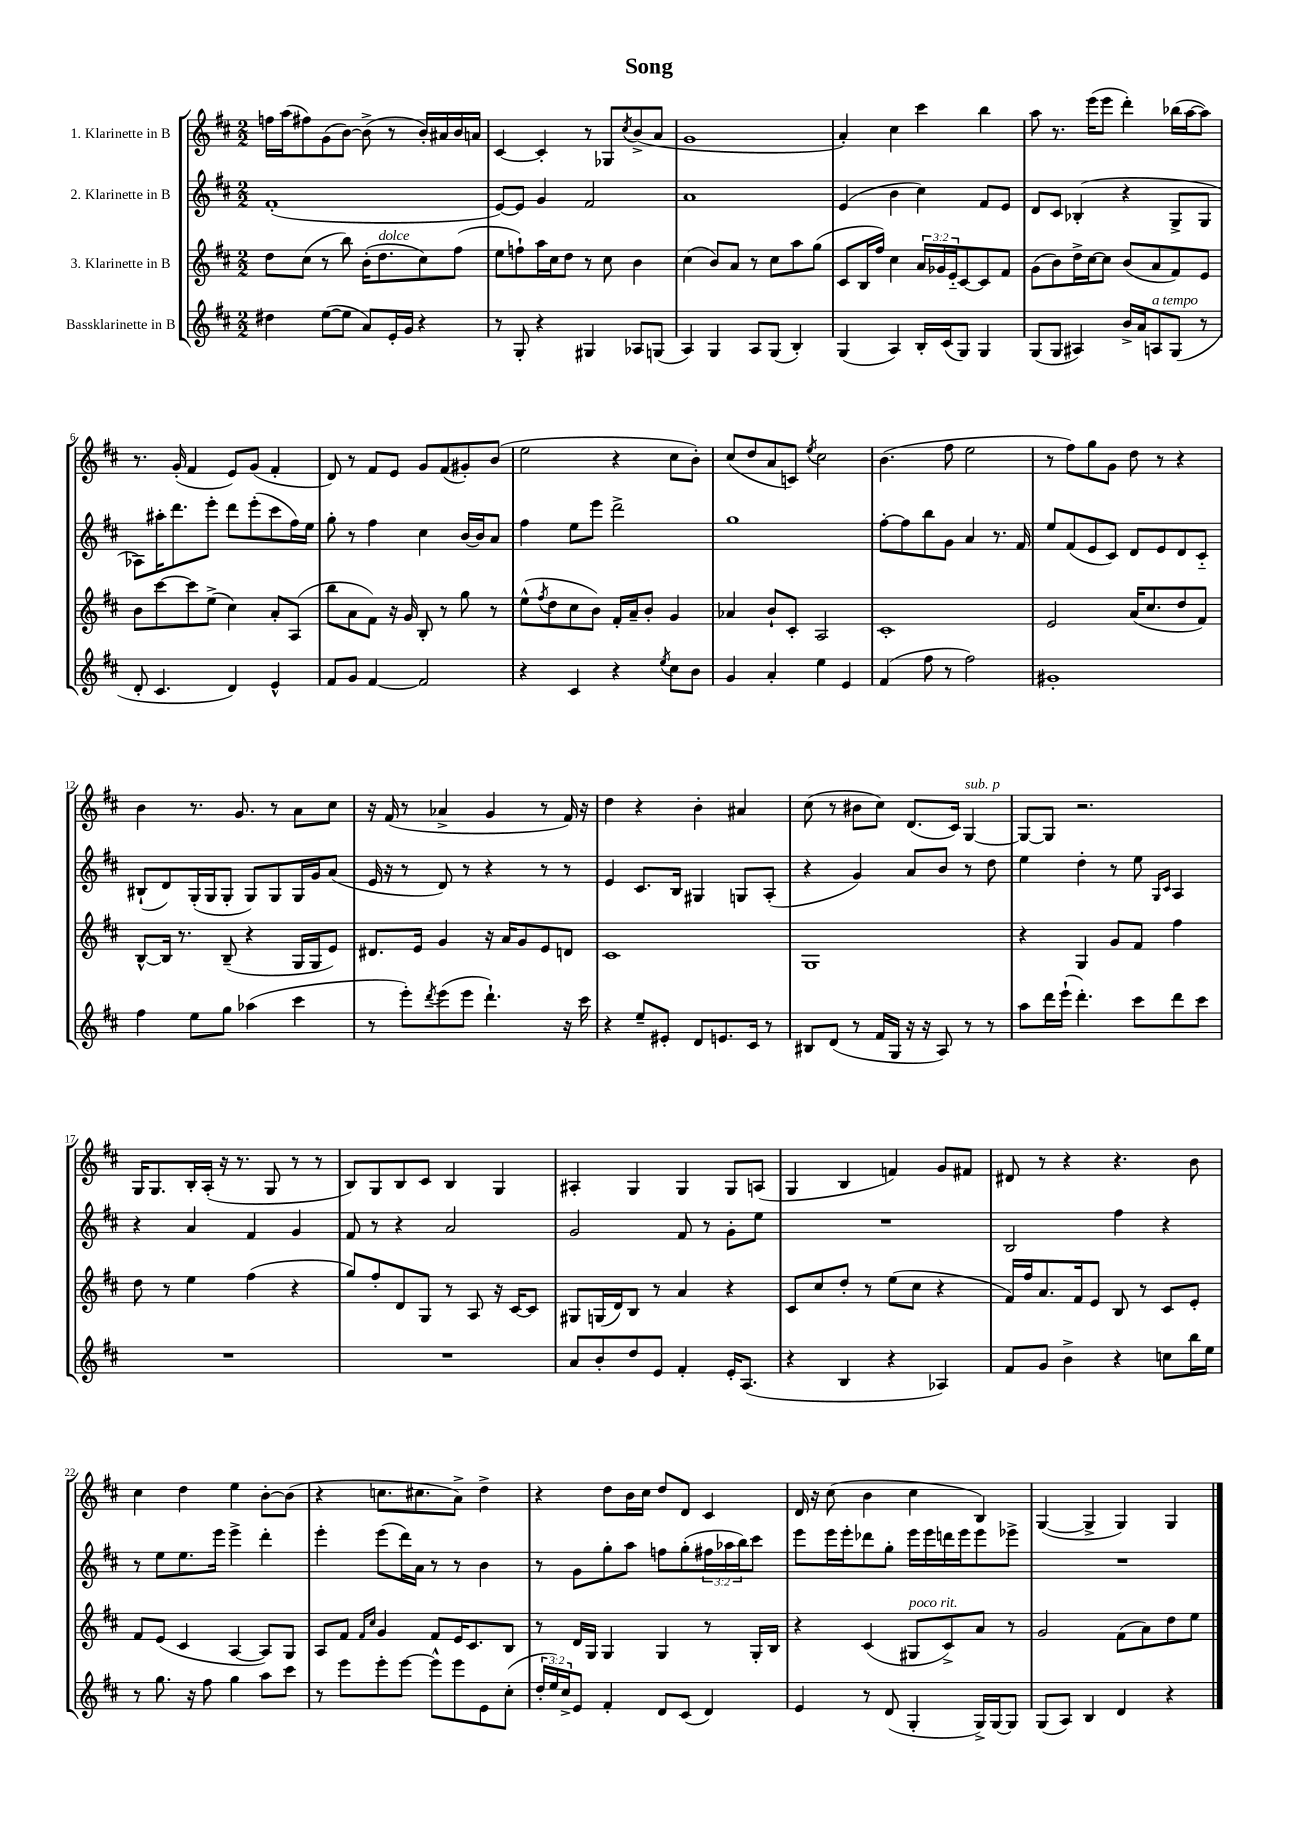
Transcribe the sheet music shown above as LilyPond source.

\header { title = "Song" }
<<
\new StaffGroup <<
\new Staff = "s0" \with { instrumentName = "1. Klarinette in B" } {
    \clef treble \key d \major \numericTimeSignature \time 2/2
    f''16 a''16( fis''8) g'8( b'8~) b'8->( r8 b'16-.) ais'16 b'16 a'16 |
    cis'4~ cis'4-. r8 ges8 \acciaccatura { cis''8 } b'8->( a'8 |
    g'1 |
    a'4-.) cis''4 cis'''4 b''4 |
    a''8 r8. e'''16( e'''8 d'''4-.) bes''16( a''16~ a''8) |
    r8. g'16-.( fis'4 e'8) g'8( fis'4-. |
    d'8) r8 fis'8 e'8 g'8 fis'8( gis'8-.) b'8( |
    e''2 r4 cis''8 b'8-.) |
    cis''8( d''8 a'8 c'8) \acciaccatura { e''8 } cis''2 |
    b'4.( fis''8 e''2 |
    r8 fis''8) g''8 g'8 d''8 r8 r4 |
    b'4 r8. g'8. r8 a'8 cis''8 |
    r16 fis'16( r8 aes'4-> g'4 r8 fis'16) r16 |
    d''4 r4 b'4-. ais'4 |
    cis''8( r8 bis'8 cis''8) d'8.( cis'16) g4~^\markup { \italic "sub. p" } |
    g8~ g8 r2. |
    g16 g8. b16-. a16-.( r16 r8. g8 r8 r8 |
    b8) g8 b8 cis'8 b4 g4 |
    ais4-. g4 g4 g8 a8( |
    g4 b4 f'4) g'8 fis'8 |
    dis'8 r8 r4 r4. b'8 |
    cis''4 d''4 e''4 b'8~-. b'8( |
    r4 c''8. cis''8. a'8->) d''4-> |
    r4 d''8 b'16 cis''16 d''8 d'8 cis'4 |
    d'16 r16 cis''8( b'4 cis''4 b4) |
    g4~( g4-> g4) g4 \bar "|." |
}
\new Staff = "s1" \with { instrumentName = "2. Klarinette in B" } {
    \clef treble \key d \major \numericTimeSignature \time 2/2 \override Staff.TupletNumber.text = #tuplet-number::calc-fraction-text
    fis'1-.( |
    e'8~) e'8 g'4 fis'2 |
    a'1 |
    e'4( b'4 cis''4) fis'8 e'8 |
    d'8 cis'8 bes4-.( r4 g8-> g8 |
    aes8) ais''16-. d'''8. e'''8-. d'''8 e'''8-.( cis'''8 fis''16) e''16 |
    g''8-. r8 fis''4 cis''4 b'16~ b'16 a'8 |
    fis''4 e''8 e'''8 d'''2-> |
    g''1 |
    fis''8~-. fis''8 b''8 g'8 a'4 r8. fis'16 |
    e''8 fis'8( e'8 cis'8) d'8 e'8 d'8 cis'8-_ |
    bis8-!( d'8) g16-.( g16 g8-. g8) g8 g16 g'16 a'8( |
    e'16 r16 r8 d'8) r8 r4 r8 r8 |
    e'4 cis'8. b16 gis4 g8 a8-.( |
    r4 g'4) a'8 b'8 r8 d''8 |
    e''4 d''4-. r8 e''8 \grace { g16 cis'16 } a4 |
    r4 a'4 fis'4 g'4 |
    fis'8 r8 r4 a'2 |
    g'2 fis'8 r8 g'8-. e''8 |
    R1 |
    b2 fis''4 r4 |
    r8 e''8 e''8. e'''16 e'''4-> d'''4-. |
    e'''4-. e'''8( d'''16) a'16 r8 r8 b'4 |
    r8 g'8 g''8-. a''8 f''8 g''8-.( \tuplet 3/2 { fis''16 aes''16 b''16) } cis'''8 |
    e'''8 e'''16 e'''16-. des'''8 g''8-. e'''16 e'''16 d'''16 e'''16 e'''8 ees'''8-> |
    R1 \bar "|." |
}
\new Staff = "s2" \with { instrumentName = "3. Klarinette in B" } {
    \clef treble \key d \major \numericTimeSignature \time 2/2 \override Staff.TupletNumber.text = #tuplet-number::calc-fraction-text
    d''8 cis''8( r8 b''8) b'16-.( d''8.^\markup { \italic "dolce" } cis''8) fis''8( |
    e''8 f''8-!) a''16 cis''16 d''8 r8 cis''8 b'4 |
    cis''4( b'8) a'8 r8 cis''8 a''8 g''8( |
    cis'8 b16 fis''16) cis''4 \tuplet 3/2 { a'16 ges'16 e'16-_ } cis'8~ cis'8 fis'8 |
    g'8( b'8) d''16-> cis''16~ cis''8 b'8( a'8 fis'8) e'8 |
    b'8 cis'''8~ cis'''8 e''8->( cis''4) a'8-. a8( |
    b''8 a'8 fis'8) r16 g'16 b8-. r8 g''8 r8 |
    e''8-^( \acciaccatura { fis''8 } d''8 cis''8 b'8) fis'16-. a'16-- b'8-. g'4 |
    aes'4 b'8-! cis'8-. a2 |
    cis'1-. |
    e'2 a'16( cis''8. d''8 fis'8) |
    b8~-^ b16 r8. b8--( r4 g16 g16 e'8) |
    dis'8. e'16 g'4 r16 a'16 g'8 e'8 d'8 |
    cis'1 |
    g1 |
    r4 g4 g'8 fis'8 fis''4 |
    d''8 r8 e''4 fis''4( r4 |
    g''8) fis''8-. d'8 g8 r8 a8 r16 cis'16~ cis'8 |
    gis8 g16( d'16) b8 r8 a'4 r4 |
    cis'8 cis''8 d''8-. r8 e''8( cis''8 r4 |
    fis'16) fis''16 a'8. fis'16 e'8 b8 r8 cis'8 e'8-. |
    fis'8 e'8( cis'4 a4~ a8) g8 |
    a8 fis'8 \grace { fis'16 cis''16 } g'4 fis'8 e'16 cis'8. b8 |
    r8 d'16 g16 g4 g4 r8 g16-. b16 |
    r4 cis'4( gis8^\markup { \italic "poco rit." } cis'8->) a'8 r8 |
    g'2 fis'8( a'8) d''8 e''8 \bar "|." |
}
\new Staff = "s3" \with { instrumentName = "Bassklarinette in B" } {
    \clef treble \key d \major \numericTimeSignature \time 2/2 \override Staff.TupletNumber.text = #tuplet-number::calc-fraction-text
    dis''4 e''8~( e''8 a'8) e'16-. g'16 r4 |
    r8 g8-. r4 gis4 aes8 g8( |
    a4) g4 a8 g8( b4-.) |
    g4( a4) b16-. cis'16( g8) g4 |
    g8( g8 ais4) b'16-> a'16 a8^\markup { \italic "a tempo" } g8( r8 |
    d'8-. cis'4. d'4) e'4-^ |
    fis'8 g'8 fis'4~ fis'2 |
    r4 cis'4 r4 \acciaccatura { e''8 } cis''8 b'8 |
    g'4 a'4-. e''4 e'4 |
    fis'4( fis''8 r8 fis''2) |
    gis'1-. |
    fis''4 e''8 g''8 aes''4( cis'''4 |
    r8 e'''8-.) \acciaccatura { d'''8 } e'''8( e'''8 d'''4.-!) r16 cis'''16 |
    r4 e''8-- eis'8-. d'8 e'8. cis'16 r8 |
    bis8 d'8( r8 fis'16 g16 r16 r16 a8) r8 r8 |
    a''8 d'''16 e'''16-!( d'''4.-.) cis'''8 d'''8 cis'''8 |
    R1 |
    R1 |
    a'8 b'8-. d''8 e'8 fis'4-. e'16-. a8.( |
    r4 b4 r4 aes4) |
    fis'8 g'8 b'4-> r4 c''8 b''16 e''16 |
    r8 g''8. r16 fis''8 g''4 a''8 cis'''8 |
    r8 e'''8 e'''8-. e'''8~ e'''8-^ e'''8 e'8 cis''8-.( |
    \tuplet 3/2 { d''16-. e''16) cis''16-> } e'8 fis'4-. d'8 cis'8( d'4) |
    e'4 r8 d'8( g4-. g16->) g16~ g8 |
    g8( a8) b4 d'4 r4 \bar "|." |
}
>>
>>
